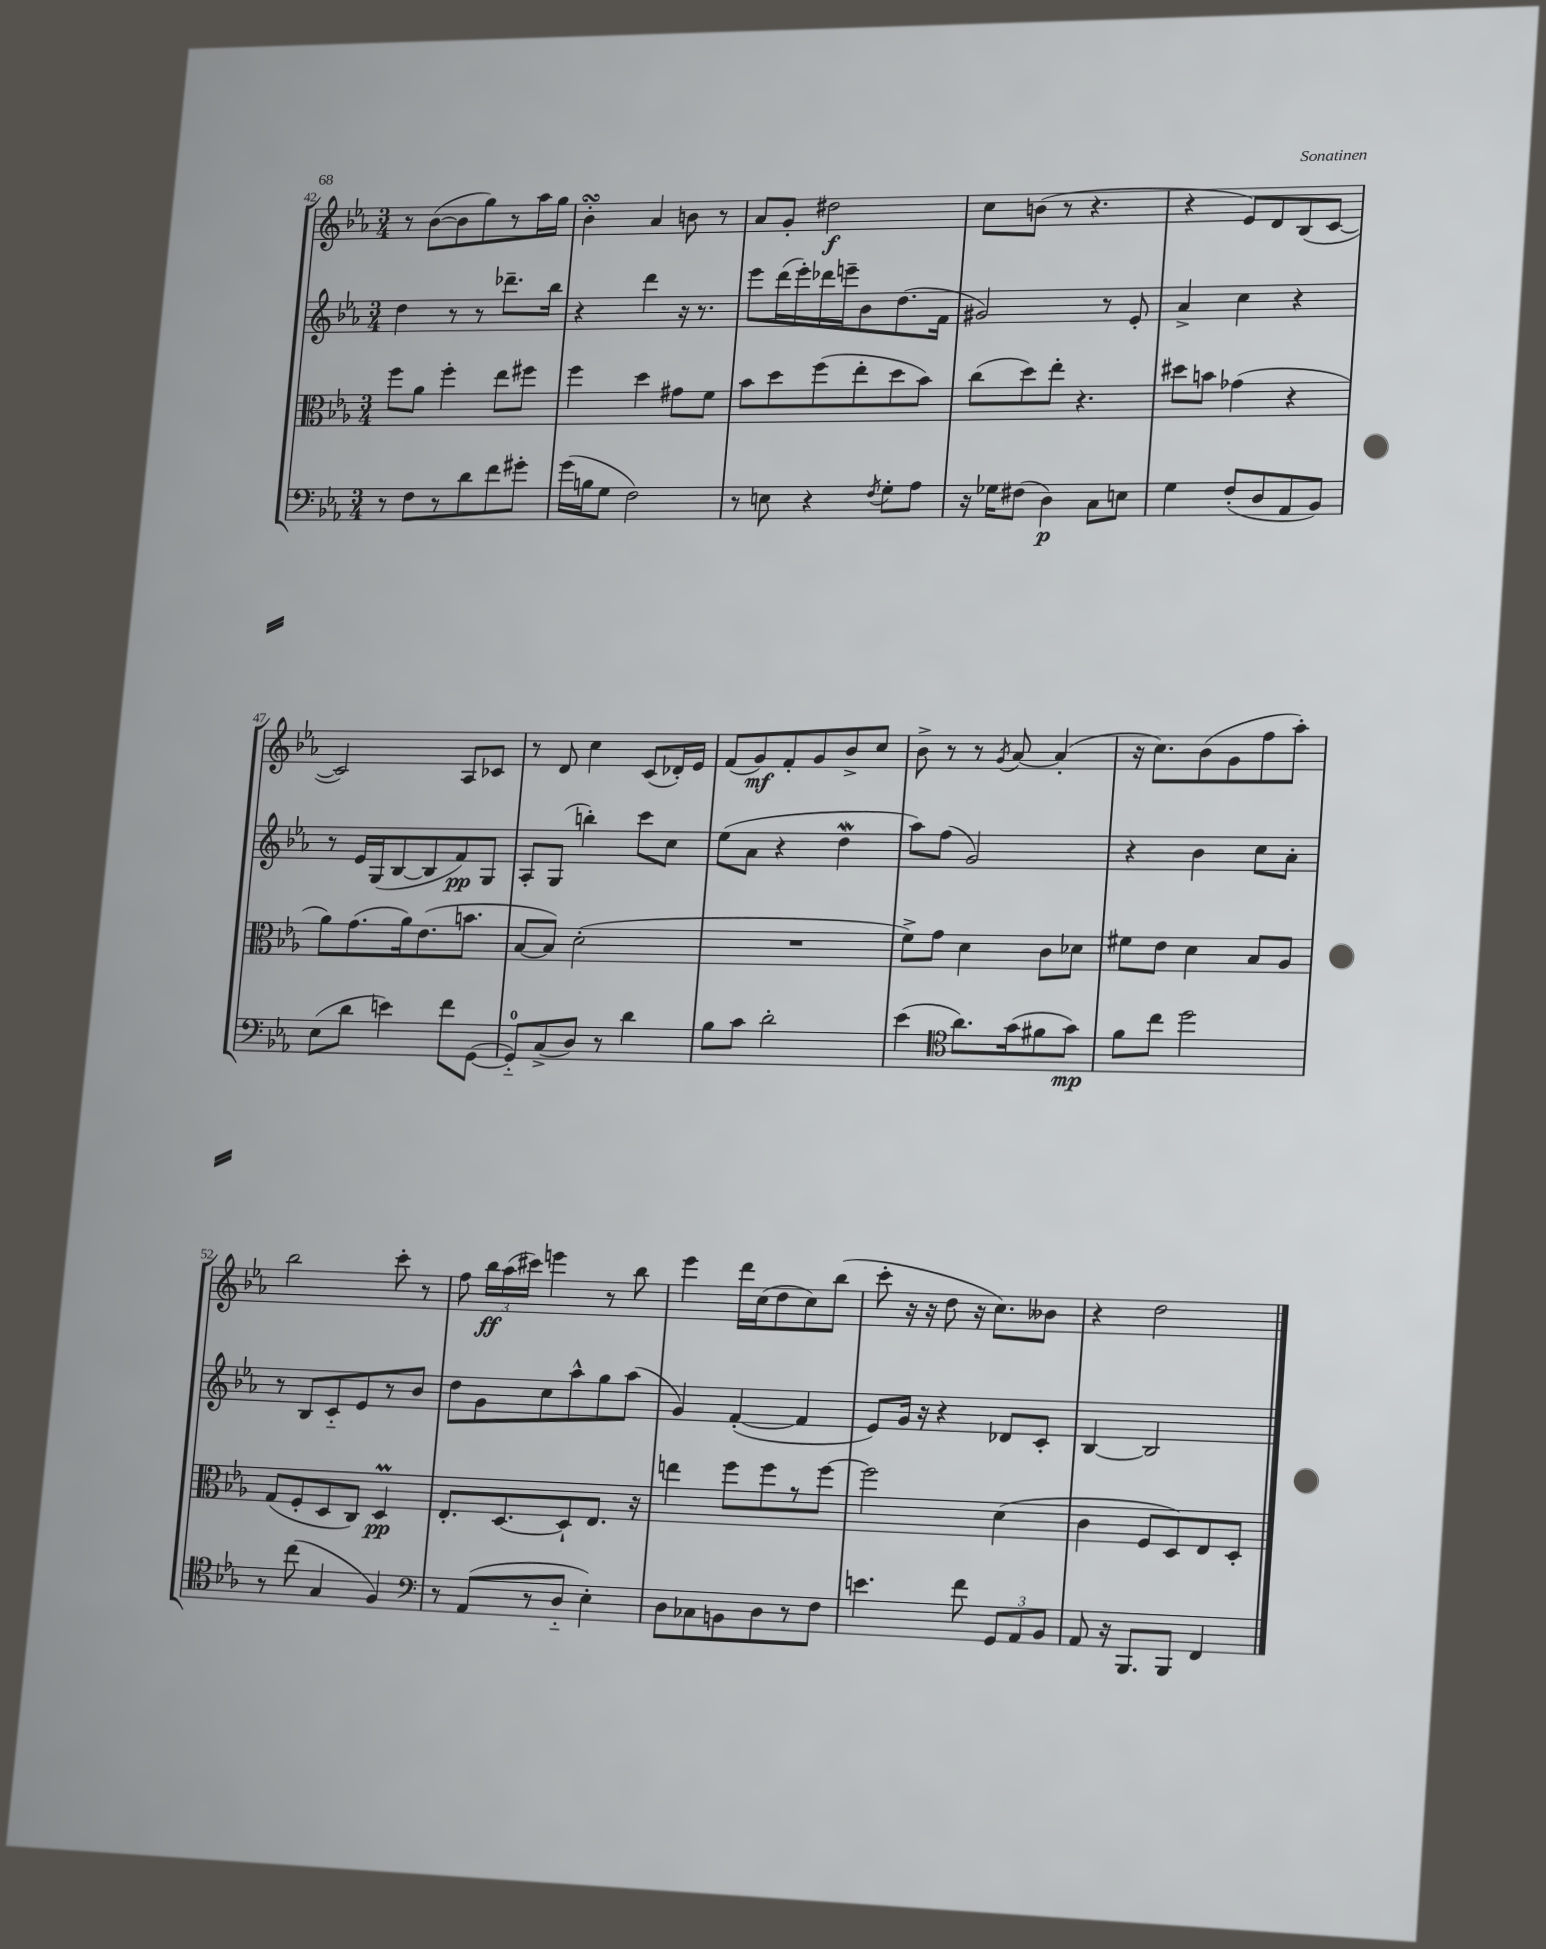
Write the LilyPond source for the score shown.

<<
\new StaffGroup <<
\new Staff = "s0" {
    \clef treble \key ees \major \numericTimeSignature \time 3/4
    \autoBeamOff r8 bes'8[~( bes'8 g''8) r8 aes''16 g''16] |
    bes'4-.\turn aes'4 b'8 r8 |
    aes'8[ g'8]-. dis''2\f |
    c''8[ b'8]( r8 r4. |
    r4 ees'8[) d'8 bes8( c'8]~ |
    c'2) aes8[ ces'8] |
    r8 d'8 c''4 c'8[( des'16-.) ees'16] |
    f'8[( g'8\mf) f'8-. g'8 bes'8-> c''8] |
    bes'8-> r8 r8 \acciaccatura { g'8 } aes'8~ aes'4-.( |
    r16 c''8.[) bes'8( g'8 f''8 aes''8]-.) |
    bes''2 c'''8-. r8 |
    f''8 \tuplet 3/2 { bes''16[\ff aes''16( cis'''16]) } e'''4 r8 bes''8 |
    ees'''4 d'''16[ c''16( d''8 c''8) bes''8]( |
    c'''8-. r16 r16 d''8 r16 c''8.[) beses'8] |
    r4 d''2 \bar "|." |
}
\new Staff = "s1" {
    \clef treble \key ees \major \numericTimeSignature \time 3/4
    \autoBeamOff d''4 r8 r8 des'''8.[-- bes''16] |
    r4 d'''4 r16 r8. |
    ees'''8[ d'''16( ees'''16-.) des'''16 e'''16-- bes'8 d''8.( f'16] |
    gis'2) r8 ees'8-. |
    aes'4-> c''4 r4 |
    r8 ees'16[ g16( bes8~ bes8 f'8\pp) g8] |
    aes8[-. g8]( b''4-.) c'''8[ c''8] |
    ees''8[( aes'8] r4 d''4\mordent |
    aes''8[) f''8]( g'2) |
    r4 bes'4 c''8[ aes'8]-. |
    r8 bes8[ c'8-_ ees'8 r8 bes'8] |
    d''8[ g'8 c''8 aes''8-^ g''8 aes''8]( |
    g'4) f'4~-.( f'4 |
    ees'8[) g'16] r16 r4 des'8[ c'8]-. |
    bes4~ bes2 \bar "|." |
}
\new Staff = "s2" {
    \clef alto \key ees \major \numericTimeSignature \time 3/4
    \autoBeamOff f''8[ aes'8] f''4-. ees''8[ fis''8] |
    f''4 d''4 gis'8[ f'8] |
    bes'8[ d''8 f''8( ees''8-. d''8 bes'8]) |
    c''8[( d''8) ees''8]-. r4. |
    dis''8[ b'8] ges'4( r4 |
    aes'8[) g'8.( aes'16) ees'8.( b'8.] |
    bes8[~ bes8]) d'2-.( |
    R2. |
    f'8[->) g'8] d'4 c'8[ des'8] |
    fis'8[ ees'8] d'4 bes8[ aes8] |
    g8[( f8-. d8 c8]) d4\prall\pp |
    ees8.[-. d8.~ d8-! ees8.] r16 |
    e''4 f''8[ f''8 r8 f''8]~ |
    f''2 d'4( |
    c'4 f8[ d8) ees8 d8]-. \bar "|." |
}
\new Staff = "s3" {
    \clef bass \key ees \major \numericTimeSignature \time 3/4
    \autoBeamOff r8 f8[ r8 d'8 f'8 gis'8]-. |
    g'16[( b16 g8] f2) |
    r8 e8 r4 \acciaccatura { f8 } g8[-. aes8] |
    r16 ges16[ fis8]( d4\p) c8[ e8] |
    g4 f8[-.( d8 aes,8 bes,8]) |
    ees8[( d'8] e'4) f'8[ g,8]~( |
    g,8[-0-_) c8->( d8]) r8 d'4 |
    bes8[ c'8] d'2-. |
    ees'4( \clef tenor aes'8.[) g'16( fis'8 g'8]\mp) |
    f'8[ c''8] d''2 |
    r8 c''8( g4 f4) |
    \clef bass r8 aes,8[( r8 d8]-_ ees4-.) |
    d8[ ces8 b,8 d8 r8 f8] |
    e'4. f'8 \tuplet 3/2 { g,8[ aes,8 bes,8] } |
    aes,8 r16 bes,,8.[ bes,,8] f,4 \bar "|." |
}
>>
>>
\layout { \context { \Score currentBarNumber = #42 } }
